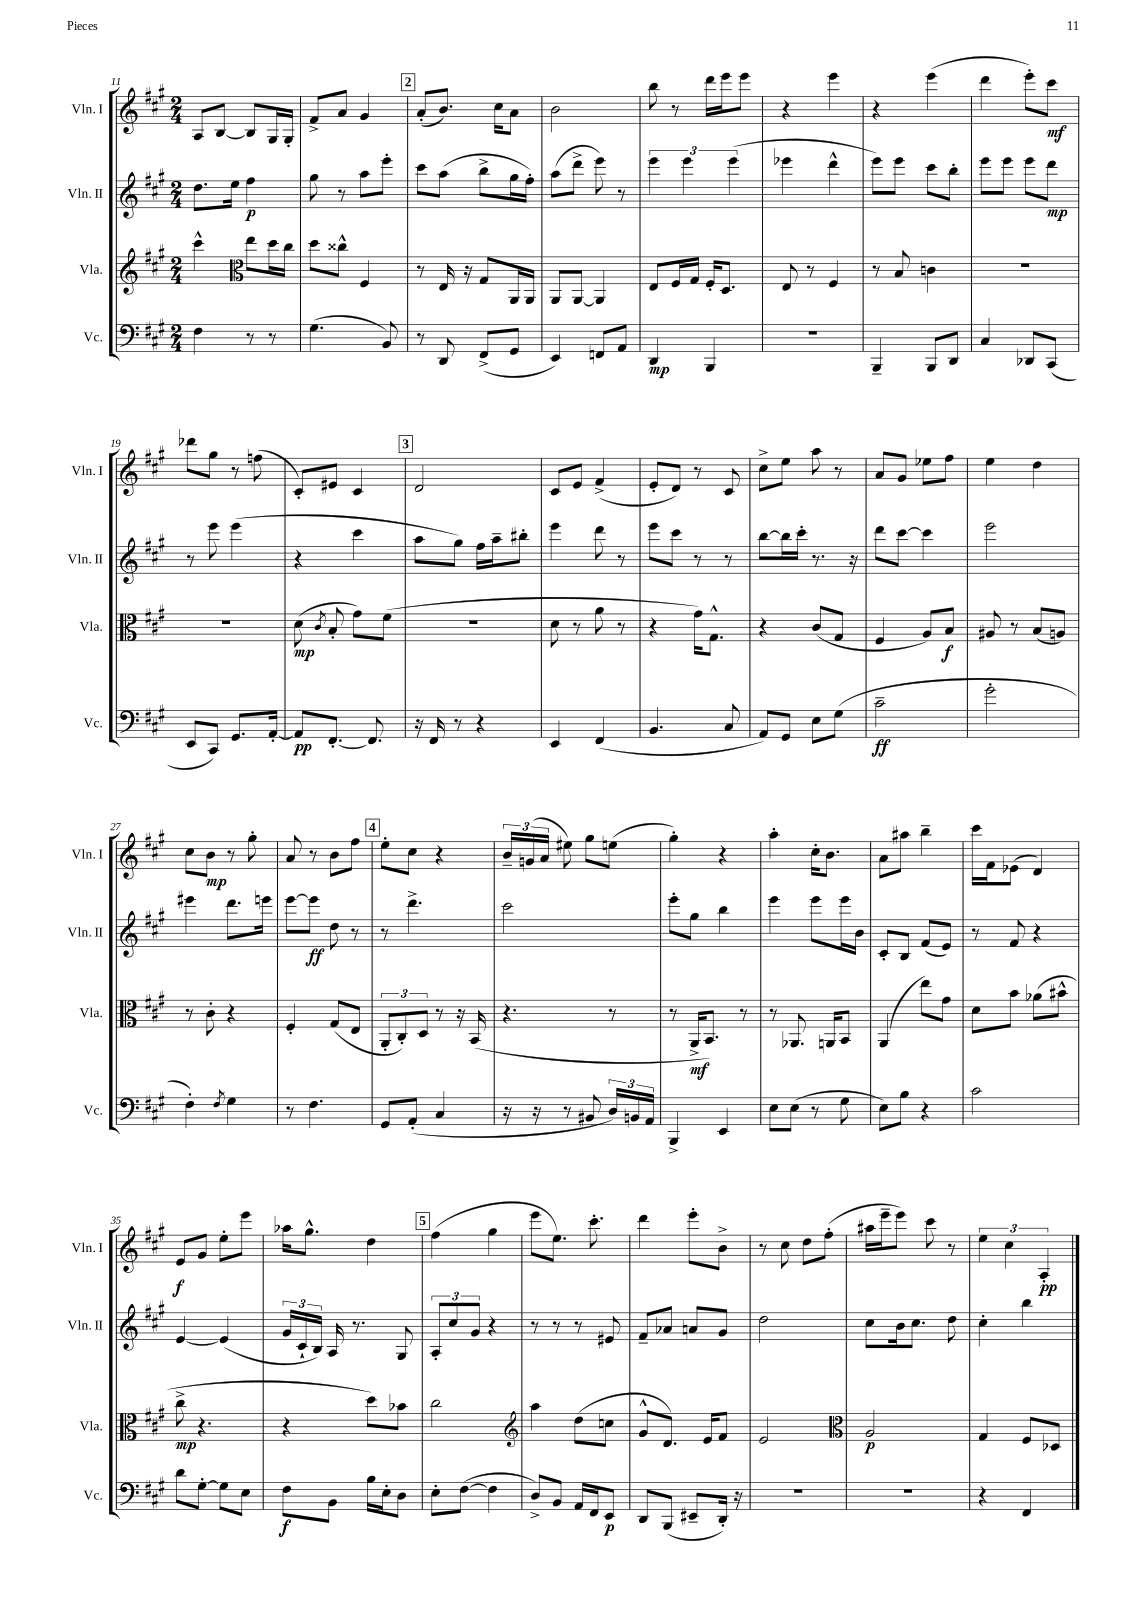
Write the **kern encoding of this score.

**kern	**kern	**kern	**kern
*staff4	*staff3	*staff2	*staff1
*clefF4	*clefG2	*clefG2	*clefG2
*k[f#c#g#]	*k[f#c#g#]	*k[f#c#g#]	*k[f#c#g#]
*M2/4	*M2/4	*M2/4	*M2/4
4F#\	4ccc#^^\	8.dd\L	8A/L
.	.	.	[8B/J
.	.	16ee\Jk	.
*	*clefC3	*	*
8r	8ee\L	4ff#\	8B/]L
8r	16dd\L	.	16G#/L
.	16cc#\JJ	.	16G#'/JJ
=	=	=	=
(4.G#\	8dd\L	8gg#\	8f#^/L
.	8cc##^^\J	8r	8a/J
.	4F#/	8aa\L	4g#/
8BB/)	.	8eee'\J	.
=	=	=	=
8r	8r	8ccc#\L	(8a'/L
8DD/	16E/	(8aa\J	8.b/J)
.	16r	.	.
(8FF#^/L	8G#/L	8bb^\L	.
.	.	.	16cc#\LK
8GG#/J	16AA/L	16gg#\L	8a\J
.	16AA/JJ	16ff#'\JJ)	.
=	=	=	=
4EE/)	8AA/L	(8aa\L	2b\
.	[8AA/J	8ddd^\J	.
8FF/L	4AA/]	8eee\)	.
8AA/J	.	8r	.
=	=	=	=
4DD/	8E/L	6eee\	8bb\
.	16F#/L	.	8r
.	.	6eee\	.
.	16G#/JJ	.	.
4BBB/	16F#'/LK	.	16ddd\LL
.	8.D/J	.	16eee\J
.	.	(6eee\	.
.	.	.	8eee\J
=	=	=	=
2r	8E/	4eee-\	4r
.	8r	.	.
.	4F#/	4ddd^^\	4eee\
=	=	=	=
4BBB~/	8r	8eee\L)	4r
.	8B/	8eee\J	.
8BBB/L	4c\	8ccc#\L	(4eee\
8DD/J	.	8bb'\J	.
=	=	=	=
4C#/	2r	8eee\L	4ddd\
.	.	8eee\J	.
8DD-/L	.	8eee\L	8eee'\L)
(8CC#/J	.	8ddd\J	8ccc#\J
=	=	=	=
8EE/L	2r	8r	8ddd-\L
8CC#/J)	.	8eee\	8gg#\J
8.GG#/L	.	(4eee\	8r
.	.	.	(8ff\
[16AA'/Jk	.	.	.
=	=	=	=
8AA/]L	(8d\	4r	8c#'/L)
.	8qc#/	.	.
[8.FF#'/J	8B'/	.	8e#/J
.	8g#\L)	4ccc#\	4c#/
8.FF#/]	.	.	.
.	(8f#\J	.	.
=	=	=	=
16r	2r	8aa\L	2d/
16FF#/	.	.	.
8r	.	8gg#\J)	.
4r	.	16ff#\LL	.
.	.	16aa~\J	.
.	.	8bb#'\J	.
=	=	=	=
4EE/	8d\	4eee\	8c#/L
.	8r	.	8e/J
(4FF#/	8a\	8ddd\	(4f#^/
.	8r	8r	.
=	=	=	=
4.BB/	4r	8eee\L	8e'/L
.	.	8ccc#\J	8d/J)
.	16g#\LK)	8r	8r
.	8.G#^^\J	.	.
8C#/	.	8r	8c#/
=	=	=	=
8AA/L)	4r	[8bb\L	8cc#^\L
8GG#/J	.	16bb\]L	8ee\J
.	.	16ccc#'\JJ	.
8E\L	(8c#/L	8.r	8aa\
(8G#\J	8G#/J	.	8r
.	.	16r	.
=	=	=	=
2c#~\	4F#/	8ddd\L	8a/L
.	.	[8ccc#\J	8g#/J
.	8A/L)	4ccc#\]	8ee-\L
.	8B/J	.	8ff#\J
=	=	=	=
2g#'\	8A#/	2eee\	4ee\
.	8r	.	.
.	(8B/L	.	4dd\
.	8A/J)	.	.
=	=	=	=
4F#'\)	8r	4eee#\	8cc#\L
.	8c#'\	.	8b\J
8qF#/	.	.	.
4G#\	4r	8.ddd\L	8r
.	.	.	8gg#'\
.	.	16eee\Jk	.
=	=	=	=
8r	4F#'/	[8eee\L	8a/
4.F#\	.	8eee\]J	8r
.	(8G#/L	8dd\	8b\L
.	8E/J	8r	8ff#\J
=	=	=	=
8GG#/L	12AA'/L	8r	8ee'\L
.	12C#'/)	.	.
(8AA'/J	.	4.ddd^\	8cc#\J
.	12D/J	.	.
4C#/	8r	.	4r
.	16r	.	.
.	(16BB/	.	.
=	=	=	=
16r	4.r	2ccc#\	24b~/LL
.	.	.	(24g/
16r	.	.	.
.	.	.	24a/JJ
8r	.	.	8ee#\)
8BB#/	.	.	8gg#\L
24D/LL)	8r	.	(8ee\J
24BB/	.	.	.
24AA/JJ	.	.	.
=	=	=	=
4BBB^/	8r	8eee'\L	4gg#'\)
.	16AA^/LK	8gg#\J	.
.	8.BB/J)	.	.
4EE/	.	4bb\	4r
.	8r	.	.
=	=	=	=
8E\L	8r	4eee\	4aa'\
(8E\J	8.AA-/	.	.
8r	.	8eee\L	16cc#'\LK
.	16AA/LK	.	8.b\J
8G#\	8BB/J	16eee\L	.
.	.	16b\JJ	.
=	=	=	=
8E\L)	(4AA/	8c#'/L	8a\L
8B\J	.	8B/J	8aa#\J
4r	8ee\L)	(8f#/L	4bb~\
.	8g#\J	8e/J)	.
=	=	=	=
2c#\	8d\L	8r	16ccc#\LL
.	.	.	16f#\J
.	8b\J	8f#/	(8e-\J
.	(8a-\L	4r	4d/)
.	8b#^^\J	.	.
=	=	=	=
8d\L	8cc#^\	[4e/	8e/L
[8G#'\J	4.r	.	8g#/J
8G#\]L	.	(4e/]	8ee'\L
8E\J	.	.	8eee\J
=	=	=	=
8F#\L	4r	24g#/LL	16aa-\LK
.	.	24c#`/	.
.	.	.	8.gg#^^\J
.	.	24B/JJ)	.
8BB\J	.	16A/	.
.	.	8.r	.
16B\LL	8dd\L)	.	4dd\
16E'\J	.	.	.
8D\J	8b-\J	8G#/	.
=	=	=	=
8E'\L	2cc#\	12A'/L	(4ff#\
.	.	12cc#/	.
([8F#\J	.	.	.
.	.	12g#/J	.
4F#\]	.	4r	4gg#\
=	=	=	=
*	*clefG2	*	*
8D^/L)	4aa\	8r	8eee\L
8BB/J	.	8r	8.ee\J)
16AA/LL	(8dd\L	8r	.
16FF#/J	.	.	8.ccc#'\
8EE/J	8cc\J	8e#/	.
=	=	=	=
8DD/L	8g#^^/L	8f#~/L	4ddd\
(8BBB/J	8.d/J)	8a-/J	.
8EE#~/L	.	8a/L	8eee'\L
.	16e/LK	.	.
16DD'/Jk)	8f#/J	8g#/J	8b^\J
16r	.	.	.
=	=	=	=
2r	2e/	2dd\	8r
.	.	.	8cc#\
.	.	.	8dd\L
.	.	.	(8ff#'\J
=	=	=	=
*	*clefC3	*	*
2r	2A/	8cc#\L	16aa#\LL
.	.	.	16eee~\J
.	.	16b\k	8eee\J)
.	.	8.cc#\J	.
.	.	.	8ccc#\
.	.	8dd\	8r
=	=	=	=
4r	4G#/	4cc#'\	6ee\
.	.	.	6cc#\
4FF#/	8F#/L	4bb\	.
.	.	.	6A'/
.	8D-/J	.	.
==	==	==	==
*-	*-	*-	*-
